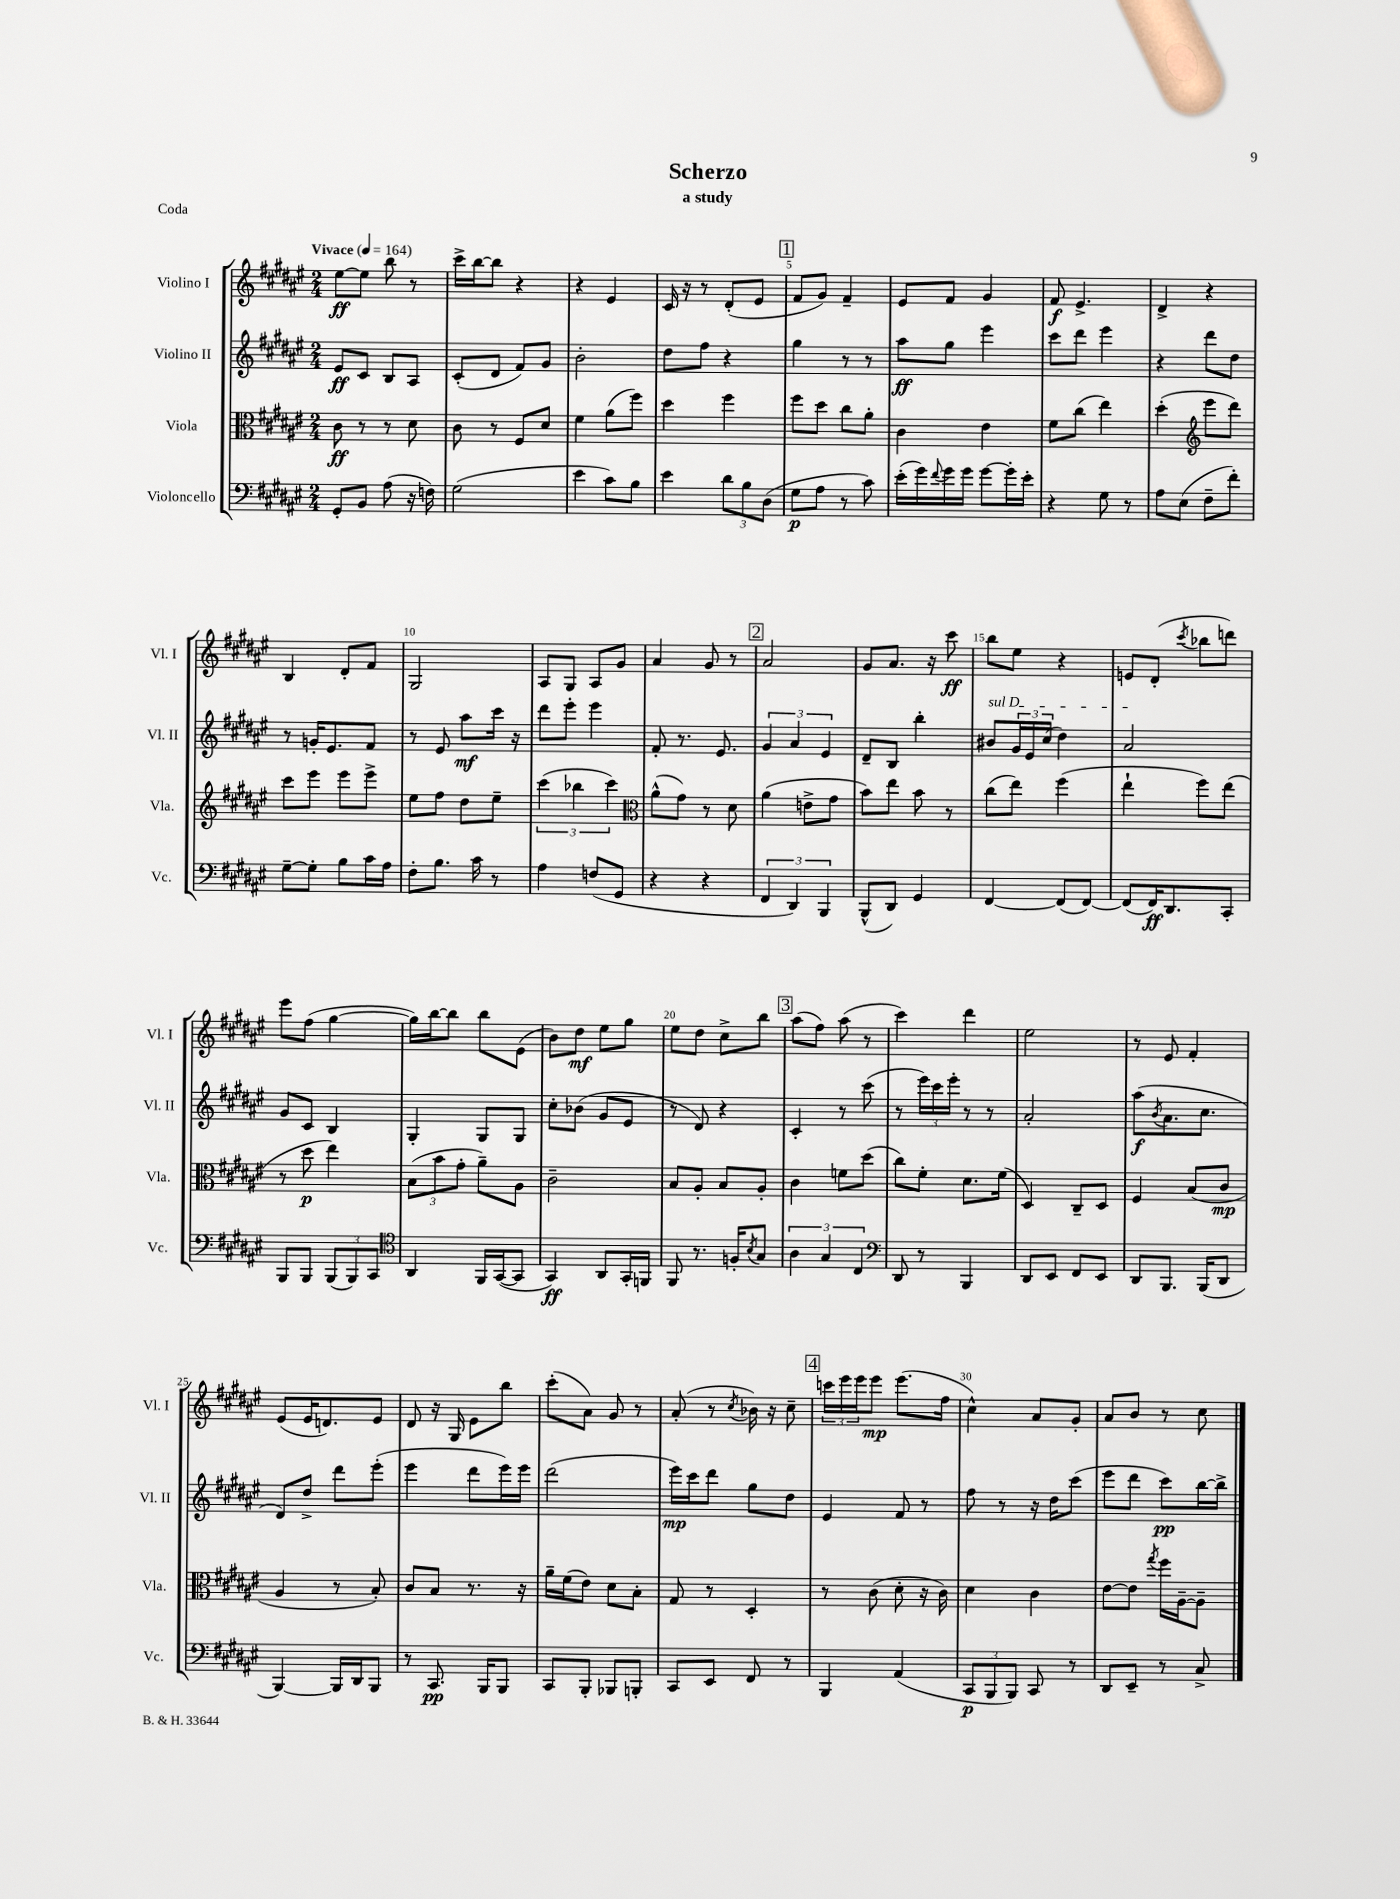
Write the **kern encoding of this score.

**kern	**dynam	**kern	**dynam	**kern	**dynam	**kern	**dynam
*part4	*part4	*part3	*part3	*part2	*part2	*part1	*part1
*staff4	*staff4	*staff3	*staff3	*staff2	*staff2	*staff1	*staff1
*I"Violoncello	*	*I"Viola	*	*I"Violino II	*	*I"Violino I	*
*I'Vc.	*	*I'Vla.	*	*I'Vl. II	*	*I'Vl. I	*
*clefF4	*	*clefC3	*	*clefG2	*	*clefG2	*
*k[f#c#g#d#a#e#]	*	*k[f#c#g#d#a#e#]	*	*k[f#c#g#d#a#e#]	*	*k[f#c#g#d#a#e#]	*
*M2/4	*	*M2/4	*	*M2/4	*	*M2/4	*
*MM164	*	*MM164	*	*MM164	*	*MM164	*
=1	=1	=1	=1	=1	=1	=1	=1
!	!	!	!	!	!	!LO:TX:a:B:t=Vivace	!
8GG#'/L	.	8c#\	ff	8e#/L	ff	[8ee#\L	ff
8BB/J	.	8r	.	8c#/J	.	8ee#\J]	.
(8A#\	.	8r	.	8B/L	.	8bb\	.
16r	.	8d#\	.	8A#/J	.	8r	.
16Fn\)	.	.	.	.	.	.	.
=2	=2	=2	=2	=2	=2	=2	=2
(2G#\	.	8c#\	.	(8c#'/L	.	16ccc#^\LL	.
.	.	.	.	.	.	[16bb\J	.
.	.	8r	.	8d#/J	.	8bb\J]	.
.	.	8F#/L	.	8f#/L)	.	4r	.
.	.	8d#/J	.	8g#/J	.	.	.
=3	=3	=3	=3	=3	=3	=3	=3
4e#\	.	4f#\	.	2b'\	.	4r	.
8c#\L)	.	(8a#\L	.	.	.	4e#/	.
8B\J	.	8ff#\J)	.	.	.	.	.
=4	=4	=4	=4	=4	=4	=4	=4
4e#\	.	4dd#\	.	8dd#\L	.	16c#/	.
.	.	.	.	.	.	16r	.
.	.	.	.	8ff#\J	.	8r	.
12d#\L	.	4ff#\	.	4r	.	(8d#'/L	.
12B\	.	.	.	.	.	.	.
.	.	.	.	.	.	8e#/J	.
(12D#\J	.	.	.	.	.	.	.
!!LO:REH:place=s1:t=1
=5	=5	=5	=5	=5	=5	=5	=5
8G#\L	p	8ff#\L	.	4gg#\	.	8f#/L	.
8A#\J	.	8dd#\J	.	.	.	8g#/J)	.
8r	.	8cc#\L	.	8r	.	4f#~/	.
8c#\)	.	8a#'\J	.	8r	.	.	.
=6	=6	=6	=6	=6	=6	=6	=6
(16e#'\LL	.	4c#\	.	8aa#\L	ff	8e#/L	.
16g#\)	.	.	.	.	.	.	.
8qqf#/	.	.	.	.	.	.	.
16g#\	.	.	.	8gg#\J	.	8f#/J	.
16g#\JJ	.	.	.	.	.	.	.
[8g#\L	.	4e#\	.	4eee#\	.	4g#/	.
16g#'\L]	.	.	.	.	.	.	.
16e#'\JJ	.	.	.	.	.	.	.
=7	=7	=7	=7	=7	=7	=7	=7
4r	.	8f#\L	.	8ccc#\L	.	8f#/	f
.	.	(8cc#\J	.	8ddd#\J	.	4.e#^/	.
8G#\	.	4ee#\)	.	4eee#\	.	.	.
8r	.	.	.	.	.	.	.
=8	=8	=8	=8	=8	=8	=8	=8
8A#\L	.	(4dd#'\	.	4r	.	4d#^/	.
(8E#\J	.	.	.	.	.	.	.
*	*	*clefG2	*	*	*	*	*
8F#~\L	.	8eee#\L	.	8ddd#\L	.	4r	.
8f#'\J)	.	8ddd#\J)	.	8dd#\J	.	.	.
!!LO:LB:g=z
=9	=9	=9	=9	=9	=9	=9	=9
[8G#~\L	.	8ccc#\L	.	8r	.	4B/	.
8G#'\J]	.	8eee#\J	.	16gn'/KL	.	.	.
.	.	.	.	8.e#/	.	.	.
8B\L	.	8eee#\L	.	.	.	8d#'/L	.
16c#\L	.	8eee#^\J	.	8f#/J	.	8f#/J	.
16A#\JJ	.	.	.	.	.	.	.
=10	=10	=10	=10	=10	=10	=10	=10
8F#'\L	.	8ee#\L	.	8r	.	2G#/	.
8.B\J	.	8ff#\J	.	8e#/	.	.	.
.	.	8dd#\L	.	8aa#\L	mf	.	.
16c#\	.	.	.	.	.	.	.
8r	.	8ee#~\J	.	16ccc#\Jk	.	.	.
.	.	.	.	16r	.	.	.
=11	=11	=11	=11	=11	=11	=11	=11
4A#\	.	(6ccc#\	.	8ddd#\L	.	8A#/L	.
.	.	.	.	8eee#'\J	.	8G#/J	.
.	.	6bb-X\	.	.	.	.	.
(8Fn/L	.	.	.	4eee#\	.	8A#/L	.
.	.	6ccc#\)	.	.	.	.	.
8GG#/J	.	.	.	.	.	8g#/J	.
=12	=12	=12	=12	=12	=12	=12	=12
*	*	*clefC3	*	*	*	*	*
4r	.	(8a#^^\L	.	8f#'/	.	4a#/	.
.	.	8g#\J)	.	8.r	.	.	.
4r	.	8r	.	.	.	8g#/	.
.	.	.	.	8.e#/	.	.	.
.	.	8d#\	.	.	.	8r	.
!!LO:REH:place=s1:t=2
=13	=13	=13	=13	=13	=13	=13	=13
6FF#/	.	(4a#\	.	6g#/	.	2a#/	.
6DD#/)	.	.	.	6a#/	.	.	.
.	.	8en^\L	.	.	.	.	.
6BBB/	.	.	.	6e#/	.	.	.
.	.	8g#\J	.	.	.	.	.
=14	=14	=14	=14	=14	=14	=14	=14
(8BBB^^/L	.	8b\L)	.	8d#~/L	.	8g#/L	.
8DD#/J)	.	8ee#\J	.	8B/J	.	8.a#/J	.
4GG#/	.	8b\	.	4bb'\	.	.	.
.	.	.	.	.	.	16r	.
.	.	8r	.	.	.	8ccc#\	ff
=15	=15	=15	=15	=15	=15	=15	=15
!	!	!	!	!LO:TX:a:i:t=sul D	!	!	!
[4FF#/	.	(8cc#\L	.	8b#X/L	.	8bb\L	.
.	.	8ee#\J)	.	24g#/L	.	8ee#\J	.
.	.	.	.	24e#/	.	.	.
.	.	.	.	(24cc#/JJ	.	.	.
(8FF#/L]	.	(4ff#\	.	4dd#\)	.	4r	.
[8FF#/J)	.	.	.	.	.	.	.
=16	=16	=16	=16	=16	=16	=16	=16
(8FF#/L]	.	4ee#`\	.	2a#/	.	8en/L	.
16FF#/K)	ff	.	.	.	.	(8d#'/J	.
8.DD#/	.	.	.	.	.	.	.
.	.	.	.	.	.	8qccc#/	.
.	.	8ff#\L)	.	.	.	8bb-X\L	.
8CC#'/J	.	(8ee#\J	.	.	.	8dddn\J)	.
!!LO:LB:g=z
=17	=17	=17	=17	=17	=17	=17	=17
8BBB/L	.	8r	.	8g#/L	.	8eee#\L	.
8BBB/J	.	8dd#\	p	8c#/J	.	(8ff#\J	.
(12BBB/L	.	4ee#\)	.	4B/	.	[4gg#\	.
12BBB/)	.	.	.	.	.	.	.
12CC#/J	.	.	.	.	.	.	.
=18	=18	=18	=18	=18	=18	=18	=18
*clefC4	*	*	*	*	*	*	*
4AA#/	.	(12B\L	.	4G#'/	.	16gg#\LL])	.
.	.	.	.	.	.	[16bb\J	.
.	.	12b\	.	.	.	.	.
.	.	.	.	.	.	8bb\J]	.
.	.	12g#'\J	.	.	.	.	.
16FF#/LL	.	8a#~\L)	.	8G#/L	.	8bb\L	.
([16GG#/J	.	.	.	.	.	.	.
8GG#/J]	.	8A#\J	.	8G#/J	.	(8e#\J	.
=19	=19	=19	=19	=19	=19	=19	=19
4GG#/)	ff	2c#~\	.	8cc#'\L	.	8b\L)	.
.	.	.	.	(8b-X\J	.	8dd#\J	mf
8AA#/L	.	.	.	8g#/L	.	8ee#\L	.
16GG#'/L	.	.	.	8e#/J	.	8gg#\J	.
16FFn/JJ	.	.	.	.	.	.	.
=20	=20	=20	=20	=20	=20	=20	=20
8FF#/	.	8B/L	.	8r	.	8ee#\L	.
8.r	.	8A#'/J	.	8d#/)	.	8dd#\J	.
.	.	8B/L	.	4r	.	8cc#^\L	.
16Fn'/KL	.	.	.	.	.	.	.
8qB/	.	.	.	.	.	.	.
8G#/J	.	8A#'/J	.	.	.	8bb\J	.
!!LO:REH:place=s1:t=3
=21	=21	=21	=21	=21	=21	=21	=21
6A#\	.	4c#\	.	4c#'/	.	(8aa#\L	.
.	.	.	.	.	.	8ff#\J)	.
6G#/	.	.	.	.	.	.	.
.	.	8fn\L	.	8r	.	(8aa#\	.
6C#/	.	.	.	.	.	.	.
.	.	(8dd#\J	.	(8ccc#\	.	8r	.
=22	=22	=22	=22	=22	=22	=22	=22
*clefF4	*	*	*	*	*	*	*
8DD#/	.	8cc#\L)	.	8r	.	4ccc#\)	.
8r	.	8f#'\J	.	24eee#\LL)	.	.	.
.	.	.	.	24ccc#\	.	.	.
.	.	.	.	24eee#'\JJ	.	.	.
4BBB/	.	8.d#\L	.	8r	.	4ddd#\	.
.	.	.	.	8r	.	.	.
.	.	(16f#\Jk	.	.	.	.	.
=23	=23	=23	=23	=23	=23	=23	=23
8DD#/L	.	4D#/)	.	2a#'/	.	2ee#\	.
8EE#/J	.	.	.	.	.	.	.
8FF#/L	.	8C#~/L	.	.	.	.	.
8EE#/J	.	8D#/J	.	.	.	.	.
=24	=24	=24	=24	=24	=24	=24	=24
8DD#/L	.	4F#/	.	(8aa#\L	f	8r	.
.	.	.	.	8qb/	.	.	.
8.BBB/J	.	.	.	8.a#\	.	8e#/	.
.	.	(8B/L	.	.	.	4f#'/	.
(16BBB/KL	.	.	.	8.cc#\J	.	.	.
8DD#/J	.	8c#/J	mp	.	.	.	.
!!LO:LB:g=z
=25	=25	=25	=25	=25	=25	=25	=25
[4BBB/)	.	4A#/	.	8d#/L)	.	(8e#/L	.
.	.	.	.	8dd#^/J	.	16e#/K	.
.	.	.	.	.	.	8.dn/)	.
16BBB/LL]	.	8r	.	8ddd#\L	.	.	.
16DD#/J	.	.	.	.	.	.	.
8BBB/J	.	8B'/)	.	(8eee#'\J	.	8e#/J	.
=26	=26	=26	=26	=26	=26	=26	=26
8r	.	8c#/L	.	4eee#\	.	8d#/	.
8.CC#/	pp	8B/J	.	.	.	16r	.
.	.	.	.	.	.	16G#/	.
.	.	8.r	.	8ddd#\L	.	8e#\L	.
16BBB/KL	.	.	.	.	.	.	.
8BBB/J	.	.	.	16eee#\L)	.	8bb\J	.
.	.	16r	.	16eee#\JJ	.	.	.
=27	=27	=27	=27	=27	=27	=27	=27
8CC#/L	.	16a#~\LL	.	(2ddd#\	.	(8ccc#'\L	.
.	.	(16f#\J	.	.	.	.	.
8BBB'/J	.	8e#\J)	.	.	.	8a#\J)	.
8BBB-X/L	.	8d#\L	.	.	.	8g#/	.
8BBBn'/J	.	8B'\J	.	.	.	8r	.
=28	=28	=28	=28	=28	=28	=28	=28
8CC#/L	.	8G#/	.	16eee#\LL)	mp	(8a#'/	.
.	.	.	.	16ccc#\J	.	.	.
8EE#/J	.	8r	.	8ddd#\J	.	8r	.
.	.	.	.	.	.	8qcc#/	.
8FF#/	.	4D#'/	.	8gg#\L	.	16b-X\)	.
.	.	.	.	.	.	16r	.
8r	.	.	.	8dd#\J	.	8cc#~\	.
!!LO:REH:place=s1:t=4
=29	=29	=29	=29	=29	=29	=29	=29
4BBB/	.	8r	.	4e#/	.	24cccn\LL	.
.	.	.	.	.	.	24eee#\	.
.	.	.	.	.	.	24eee#\J	.
.	.	(8c#\	.	.	.	8eee#\J	mp
(4AA#/	.	8d#'\	.	8f#/	.	(8.eee#\L	.
.	.	16r	.	8r	.	.	.
.	.	16c#\)	.	.	.	16ff#\Jk	.
=30	=30	=30	=30	=30	=30	=30	=30
12CC#/L	p	4d#\	.	8ff#\	.	4cc#^^\)	.
12BBB/	.	.	.	.	.	.	.
.	.	.	.	8r	.	.	.
12BBB/J)	.	.	.	.	.	.	.
8CC#/	.	4c#\	.	16r	.	8a#/L	.
.	.	.	.	16dd#\KL	.	.	.
8r	.	.	.	(8ccc#\J	.	8g#'/J	.
=31	=31	=31	=31	=31	=31	=31	=31
8DD#/L	.	[8e#\L	.	8eee#\L	.	8a#/L	.
8EE#~/J	.	8e#\J]	.	8ddd#\J	.	8b/J	.
.	.	8qgg#/	.	.	.	.	.
8r	.	16ff#\LL	.	8ccc#\L)	pp	8r	.
.	.	[16A#~\J	.	.	.	.	.
8C#^/	.	8A#~\J]	.	[16bb\L	.	8cc#\	.
.	.	.	.	16bb^\JJ]	.	.	.
==	==	==	==	==	==	==	==
*-	*-	*-	*-	*-	*-	*-	*-
